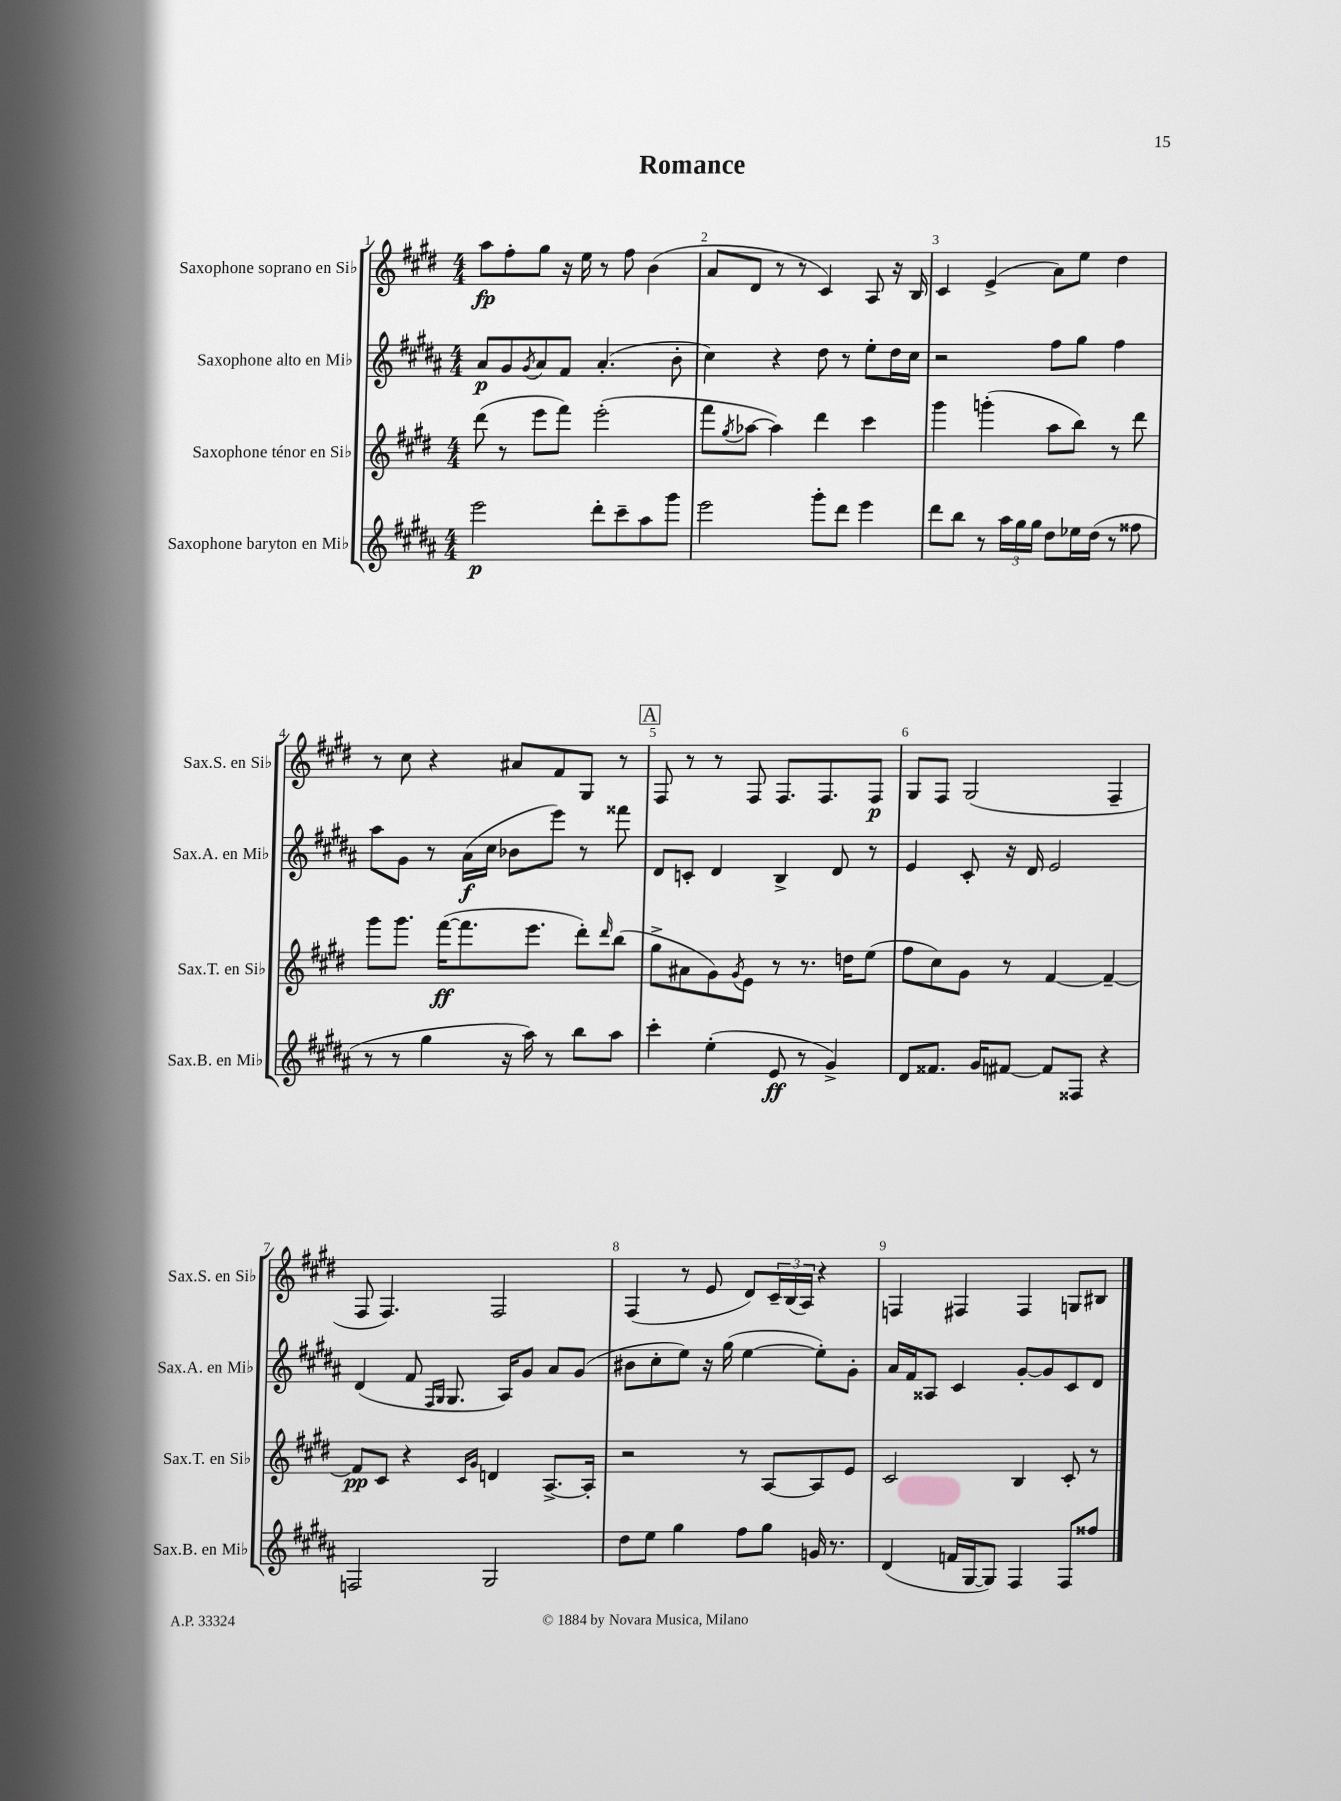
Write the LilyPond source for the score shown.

\header { title = "Romance" }
<<
\new StaffGroup <<
\new Staff = "s0" \with { instrumentName = "Saxophone soprano en Sib" shortInstrumentName = "Sax.S. en Sib" } {
    \clef treble \key e \major \numericTimeSignature \time 4/4
    a''8\fp fis''8-. gis''8 r16 e''16 r8 fis''8 b'4( |
    a'8 dis'8 r8 r8 cis'4) a8 r16 b16 |
    cis'4 e'4->( a'8) e''8 dis''4 |
    r8 cis''8 r4 ais'8 fis'8 gis8 r8 |
    \mark \markup { \box "A" } fis8 r8 r8 fis8 fis8. fis8. fis8\p |
    gis8 fis8 gis2( fis4-- |
    fis8 fis4.) fis2 |
    fis4( r8 e'8 dis'8) \tuplet 3/2 { cis'16-- b16( a16) } r4 |
    f4 fis4 fis4 g8 bis8 \bar "|." |
}
\new Staff = "s1" \with { instrumentName = "Saxophone alto en Mib" shortInstrumentName = "Sax.A. en Mib" } {
    \clef treble \key b \major \numericTimeSignature \time 4/4
    ais'8\p gis'8 \acciaccatura { gis'8 } ais'8 fis'8 ais'4.-.( b'8-. |
    cis''4) r4 dis''8 r8 e''8-. dis''16 cis''16 |
    r2 fis''8 gis''8 fis''4 |
    ais''8 gis'8 r8 ais'16\f( cis''16 bes'8 e'''8) r8 fisis'''8 |
    \mark \markup { \box "A" } dis'8 c'8-. dis'4 b4-> dis'8 r8 |
    e'4 cis'8-. r16 dis'16 e'2 |
    dis'4( fis'8 \grace { fis16 gis16 } gis8. ais16) gis'8 ais'8 gis'8( |
    bis'8 cis''8-. e''8) r16 gis''16( e''4~ e''8-.) gis'8-. |
    ais'16 fis'16 aisis8 cis'4 gis'8~-. gis'8 cis'8 dis'8 \bar "|." |
}
\new Staff = "s2" \with { instrumentName = "Saxophone ténor en Sib" shortInstrumentName = "Sax.T. en Sib" } {
    \clef treble \key e \major \numericTimeSignature \time 4/4
    dis'''8( r8 e'''8 fis'''8) e'''2-.( |
    fis'''8 \acciaccatura { gis''8 } aes''8~ aes''4) dis'''4 cis'''4 |
    gis'''4 g'''4-.( a''8 b''8) r8 dis'''8 |
    gis'''8 gis'''8. fis'''16~\ff( fis'''8. e'''8. dis'''8-.) \grace { dis'''16 } b''8( |
    \mark \markup { \box "A" } gis''8-> ais'8 gis'8) \acciaccatura { gis'8 } e'8 r8 r8. d''16 e''8( |
    fis''8 cis''8) gis'8 r8 fis'4~ fis'4~-- |
    fis'8\pp cis'8 r4 \grace { cis'16 gis'16 } d'4 a8.~-> a16-. |
    r2 r8 a8~ a8 e'8 |
    cis'2 b4 cis'8-. r8 \bar "|." |
}
\new Staff = "s3" \with { instrumentName = "Saxophone baryton en Mib" shortInstrumentName = "Sax.B. en Mib" } {
    \clef treble \key b \major \numericTimeSignature \time 4/4
    e'''2\p dis'''8-. cis'''8-- ais''8 gis'''8 |
    e'''2 gis'''8-. dis'''8 e'''4 |
    dis'''8 b''8 r8 \tuplet 3/2 { ais''16 gis''16 gis''16 } dis''8 ees''16 dis''16( r8 fisis''8 |
    r8 r8 gis''4 r16 ais''16) r8 b''8 ais''8 |
    \mark \markup { \box "A" } cis'''4-. e''4-.( e'8\ff r8 gis'4->) |
    dis'8 fisis'8. gis'16 fis'8~ fis'8 fisis8 r4 |
    f2 gis2 |
    dis''8 e''8 gis''4 fis''8 gis''8 g'16 r8. |
    dis'4( f'16 gis16~ gis8) fis4 fis8 fisis''8 \bar "|." |
}
>>
>>
\layout { \context { \Score \override BarNumber.break-visibility = ##(#f #t #t) barNumberVisibility = #all-bar-numbers-visible } }
